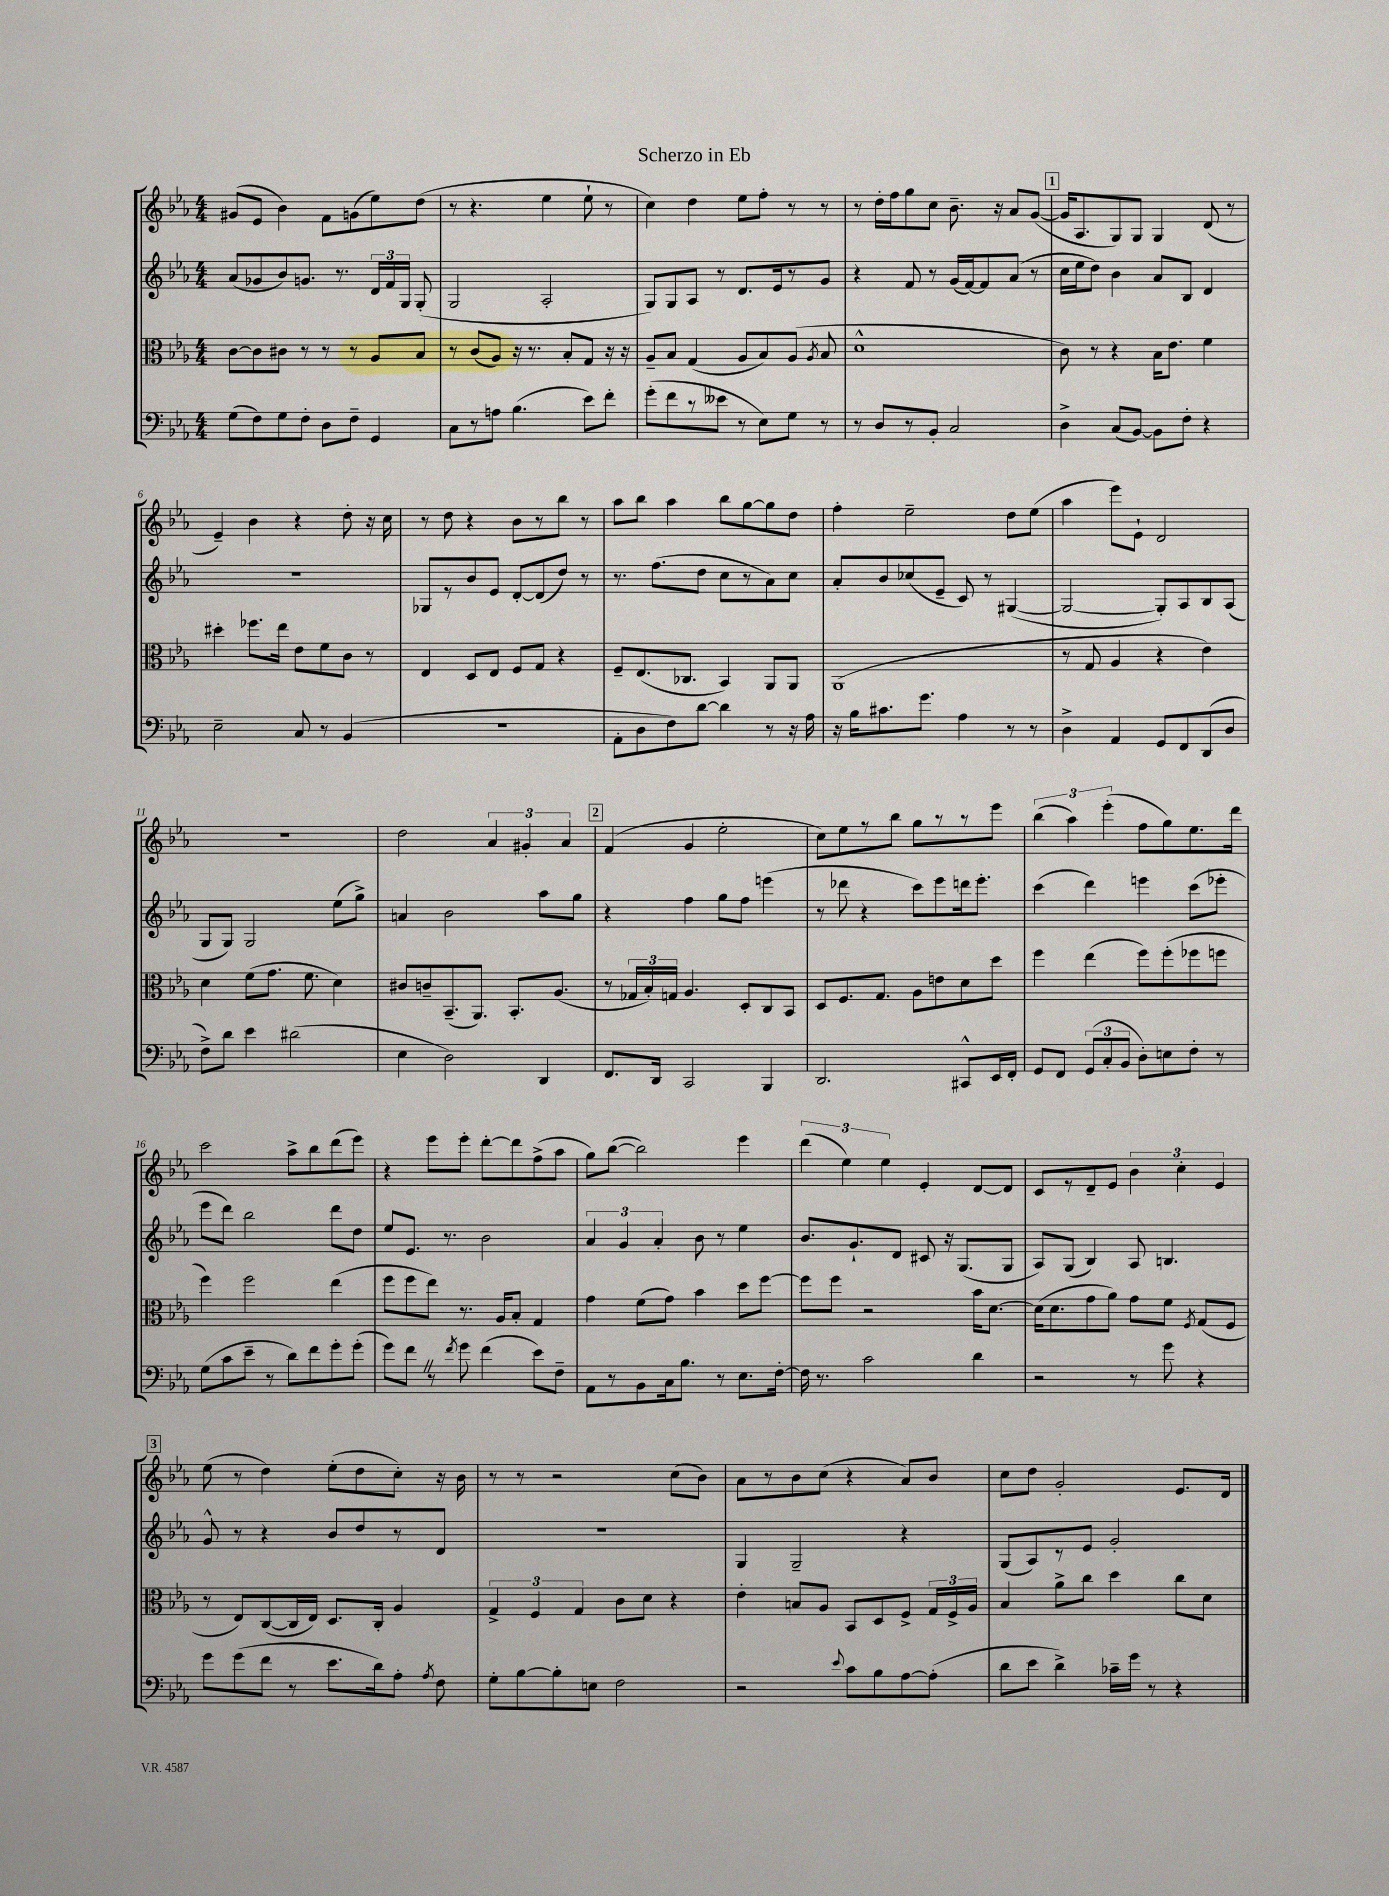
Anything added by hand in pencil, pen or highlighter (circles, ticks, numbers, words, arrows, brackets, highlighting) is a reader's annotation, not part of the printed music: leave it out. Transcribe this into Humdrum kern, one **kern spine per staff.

**kern	**kern	**kern	**kern
*part4	*part3	*part2	*part1
*staff4	*staff3	*staff2	*staff1
*clefF4	*clefC3	*clefG2	*clefG2
*k[b-e-a-]	*k[b-e-a-]	*k[b-e-a-]	*k[b-e-a-]
*M4/4	*M4/4	*M4/4	*M4/4
=1	=1	=1	=1
(8G\L	[8c\L	(8a-/L	(8g#X/L
8F\)	8c\]	8g-X/	8e-/J
8G\	8c#X\J	8b-/)	4b-\)
8F'\J	8r	8.gn/J	.
8D\L	8r	.	8f\L
.	.	8.r	.
8F~\J	8r	.	(8gn\
4GG/	8A-/L	24d/LL	8ee-\)
.	.	24f/	.
.	.	24G/JJ	.
.	8B-/J	(8G'/	(8dd\J
=2	=2	=2	=2
8C\L	8r	2G/	8r
8r	(8c/L	.	4.r
8An\J	8A-/J)	.	.
(4.B-\	16r	.	.
.	8.r	.	.
.	.	2A-'/	4ee-\
.	8B-'/L	.	.
8e-\L)	8G/J	.	8ee-`\
8f'\J	16r	.	8r
.	16r	.	.
=3	=3	=3	=3
(8g'\L	8A-~/L	8G/L)	4cc\)
8f\	8B-/J	8G/	.
8r	(4G/	8A-/J	4dd\
8e--X\J	.	8r	.
8r	8A-/L	8.d/L	8ee-\L
8E-\L)	8B-/)	.	8ff'\J
.	.	16e-/k	.
8G\J	(8A-/J	8r	8r
.	8qA-/	.	.
8r	8B-/	8g/J	8r
=4	=4	=4	=4
8r	1d^^	4r	8r
8D/L	.	.	16dd'\LL
.	.	.	16ff\J
8r	.	8f/	8gg\
8BB-'/J	.	8r	8cc\J
2C/	.	(16g/LL	8.b-~\
.	.	[16f/J)	.
.	.	8f/]	.
.	.	.	16r
.	.	(8a-/J	8a-/L
.	.	8r	([8g/J
!!LO:REH:place=s1:t=1
=5	=5	=5	=5
4D^\	8c\)	16cc\LL	16g/KL]
.	.	16ee-\J	8.A-/
.	8r	8dd\J)	.
(8C/L	4r	4b-\	8G/)
[8BB-/J)	.	.	8G/J
8BB-\L]	16B-\KL	8a-/L	4G/
.	8.e-\J	.	.
8F'\J	.	8B-/J	.
4r	4f\	4d/	(8d/
.	.	.	8r
!!LO:LB:g=z
=6	=6	=6	=6
2E-~\	4dd#X'\	1r	4e-~/)
.	8.ff-X\L	.	4b-\
.	16ee-\Jk	.	.
8C/	8e-\L	.	4r
8r	8f\	.	.
(4BB-/	8c\J	.	8dd'\
.	8r	.	16r
.	.	.	16cc\
=7	=7	=7	=7
1r	4E-/	8G-X/L	8r
.	.	8r	8dd\
.	8D/L	8b-/	4r
.	8E-/J	8e-/J	.
.	8F/L	[8d'/L	8b-\L
.	8G/J	(8d/]	8r
.	4r	8dd/J)	8bb-\J
.	.	8r	8r
=8	=8	=8	=8
8AA-'\L	8F~/L	8.r	8aa-\L
8D\	(8.E-/	.	8bb-\J
.	.	(8.ff\L	.
8F\)	.	.	4aa-\
.	8.C-X/J	.	.
[8d\J	.	8dd\J	.
4d\]	4BB-/)	8cc\L	8bb-\L
.	.	8r	[8gg\
8r	8AA-/L	8a-\)	8gg\]
16r	8AA-/J	8cc\J	8dd\J
16A-\	.	.	.
=9	=9	=9	=9
16r	(1AA-	8a-'/L	4ff'\
16B-\KL	.	.	.
8.c#X\	.	8b-/	.
.	.	(8cc-X/	2ee-~\
8.g\J	.	.	.
.	.	8e-~/J	.
4A-\	.	8c/)	.
.	.	8r	.
8r	.	([4G#X/	8dd\L
8r	.	.	(8ee-\J
=10	=10	=10	=10
4D^\	8r	2G#/_	4aa-\
.	8G/	.	.
4AA-/	4A-/	.	8eee-\L)
.	.	.	8e-`\J
8GG/L	4r	8G#'/L])	2d/
8FF/	.	8A-/	.
(8DD/	4e-\)	8B-/	.
8D/J	.	(8A-/J	.
!!LO:LB:g=z
=11	=11	=11	=11
8F^\L)	4d\	8G/L	1r
8d\J	.	8G/J)	.
4e-\	(8f\L	2G/	.
.	8.g\J	.	.
(2d#X\	.	.	.
.	8.f\	.	.
.	4d\)	(8ee-\L	.
.	.	8gg^\J)	.
=12	=12	=12	=12
4E-\	8c#X/L	4an/	2dd\
.	8cn~/	.	.
2D\)	(8.BB-~/	2b-\	.
.	8.AA-/J)	.	.
.	.	.	6a-/
.	8.BB-'/L	.	.
.	.	.	6g#X'/
4DD/	.	8aa-\L	.
.	(8.A-/J	.	.
.	.	.	6a-/
.	.	8gg\J	.
!!LO:REH:place=s1:t=2
=13	=13	=13	=13
8.FF/L	8r	4r	(4f/
.	24G-X/LL	.	.
.	24B-'/)	.	.
16DD/Jk	.	.	.
.	24Gn/JJ	.	.
2CC/	4.A-/	4ff\	4g/
.	.	8gg\L	2ee-'\
.	8D'/L	8ff\J	.
4BBB-/	8C/	(4eeen\	.
.	8BB-/J	.	.
=14	=14	=14	=14
2.DD/	8D/L	8r	8cc\L)
.	8.F/	8ddd-X\	8ee-\
.	.	4r	8r
.	8.G/J	.	.
.	.	.	8bb-\J
.	8A-\L	8ccc\L)	8gg\L
.	8en\	8eee-\	8r
8CC#X^^/L	8d\	16dddn\k	8r
.	.	8.eee-'\J	.
16EE-/L	8dd\J	.	8eee-\J
16FF'/JJ	.	.	.
=15	=15	=15	=15
8GG/L	4ff\	(4ccc\	(6bb-\
8FF/J	.	.	.
.	.	.	6aa-\)
(12GG/L	(4ee-\	4ddd\)	.
12C'/	.	.	(6eee-'\
12BB-/J	.	.	.
8D'\L)	8ff\L)	4eeen\	8ff\L
8En\	(8ff'\	.	8gg\)
8F'\J	8ff-X\	(8ccc\L	8.ee-\
8r	8ffn\J	8eee-X'\J	.
.	.	.	16ddd\Jk
!!LO:LB:g=z
=16	=16	=16	=16
(8G\L	4ff\)	8eee-\L	2ccc\
8c\	.	8ddd\J)	.
8e-~\J	2ff\	2bb-\	.
8r	.	.	.
8d\L)	.	.	8aa-^\L
8f\	.	.	8bb-\
8g'\	(4ee-\	8ddd\L	(8ddd\
(8g'\J	.	8dd\J	8eee-\J)
=17	=17	=17	=17
8g\L)	8ff\L	8ee-/L	4r
8fZ\J	8ff\	8.e-/J	.
8r	8ee-\J)	.	8eee-\L
.	.	8.r	.
8qf/	.	.	.
8g\	8.r	.	8eee-'\J
(4f\	.	2b-\	[8ddd'\L
.	16A-/KL	.	.
.	8B-'/J	.	8ddd\]
8e-\L)	4G/	.	(8ff^\
8F~\J	.	.	8aa-\J
=18	=18	=18	=18
8AA-\L	4g\	6a-/	8gg\L)
8r	.	.	([8bb-\J
.	.	6g/	.
8BB-\	(8f\L	.	2bb-\])
.	.	6a-'/	.
16C\k	8g\J)	.	.
8.B-\J	.	.	.
.	4b-\	8b-\	.
8r	.	8r	.
8.E-\L	8dd\L	4ee-\	4eee-\
.	[8ff\J	.	.
[16F'\Jk	.	.	.
=19	=19	=19	=19
16F\]	8ff\L]	8.b-/L	(6ddd\
8.r	.	.	.
.	8ff\J	.	.
.	.	.	6ee-\)
.	.	8.g`/	.
2c\	2r	.	.
.	.	.	6ee-\
.	.	8d/J	.
.	.	8c#X/	4e-'/
.	.	16r	.
.	.	(8.G/L	.
4d\	16b-\KL	.	[8d/L
.	[8.d\J	.	.
.	.	8G/J	8d/J]
=20	=20	=20	=20
2r	(16d\KL]	8A-/L)	8c/L
.	8.d\	.	.
.	.	(8G/J	8r
.	8g\	4B-/)	8d~/
.	8a-\J)	.	8e-/J
8r	8g\L	8A-/	6b-\
8g\	8f\J	4.Bn/	.
.	.	.	6cc'\
.	8qF/	.	.
4r	(8G/L	.	.
.	.	.	6e-/
.	8F/J	.	.
!!LO:LB:g=z
!!LO:REH:place=s1:t=3
=21	=21	=21	=21
8g\L	8r	8g^^/	(8ee-\
(8g\	8E-/L)	8r	8r
8f\J	([8C/	4r	4dd\)
8r	16C/L]	.	.
.	16E-/JJ)	.	.
8.e-\L	8.D/L	8b-/L	(8ee-'\L
.	.	8dd/	8dd\
16d\k)	16C'/Jk	.	.
8A-'\J	4A-/	8r	8cc'\J)
8qA-/	.	.	.
8F\	.	8d/J	16r
.	.	.	16b-\
=22	=22	=22	=22
8G'\L	6G^/	1r	8r
[8B-\	.	.	8r
.	6F/	.	.
8B-'\]	.	.	2r
.	6G/	.	.
8En\J	.	.	.
2F\	8c\L	.	.
.	8d\J	.	.
.	4r	.	(8cc\L
.	.	.	8b-\J)
=23	=23	=23	=23
2r	4e-'\	4G/	8a-\L
.	.	.	8r
.	8Bn/L	2G~/	8b-\
.	8A-/J	.	(8cc\J
8qqe-/	.	.	.
8c\L	8BB-/L	.	4r
8B-\	8D/	.	.
[8A-\	8F^/J	4r	8a-/L)
(8A-'\J]	24G/LL	.	8b-/J
.	24F^/	.	.
.	24A-/JJ	.	.
=24	=24	=24	=24
8d\L	4B-/	(8G/L	8cc\L
8e-\J	.	8A-/)	8dd\J
4d^\)	8a-^\L	8r	2g'/
.	8cc\J	8e-/J	.
16c-X~\LL	4dd\	2g'/	.
16g\JJ	.	.	.
8r	.	.	.
4r	8cc\L	.	8.e-/L
.	8d\J	.	.
.	.	.	16d/Jk
==	==	==	==
*-	*-	*-	*-
